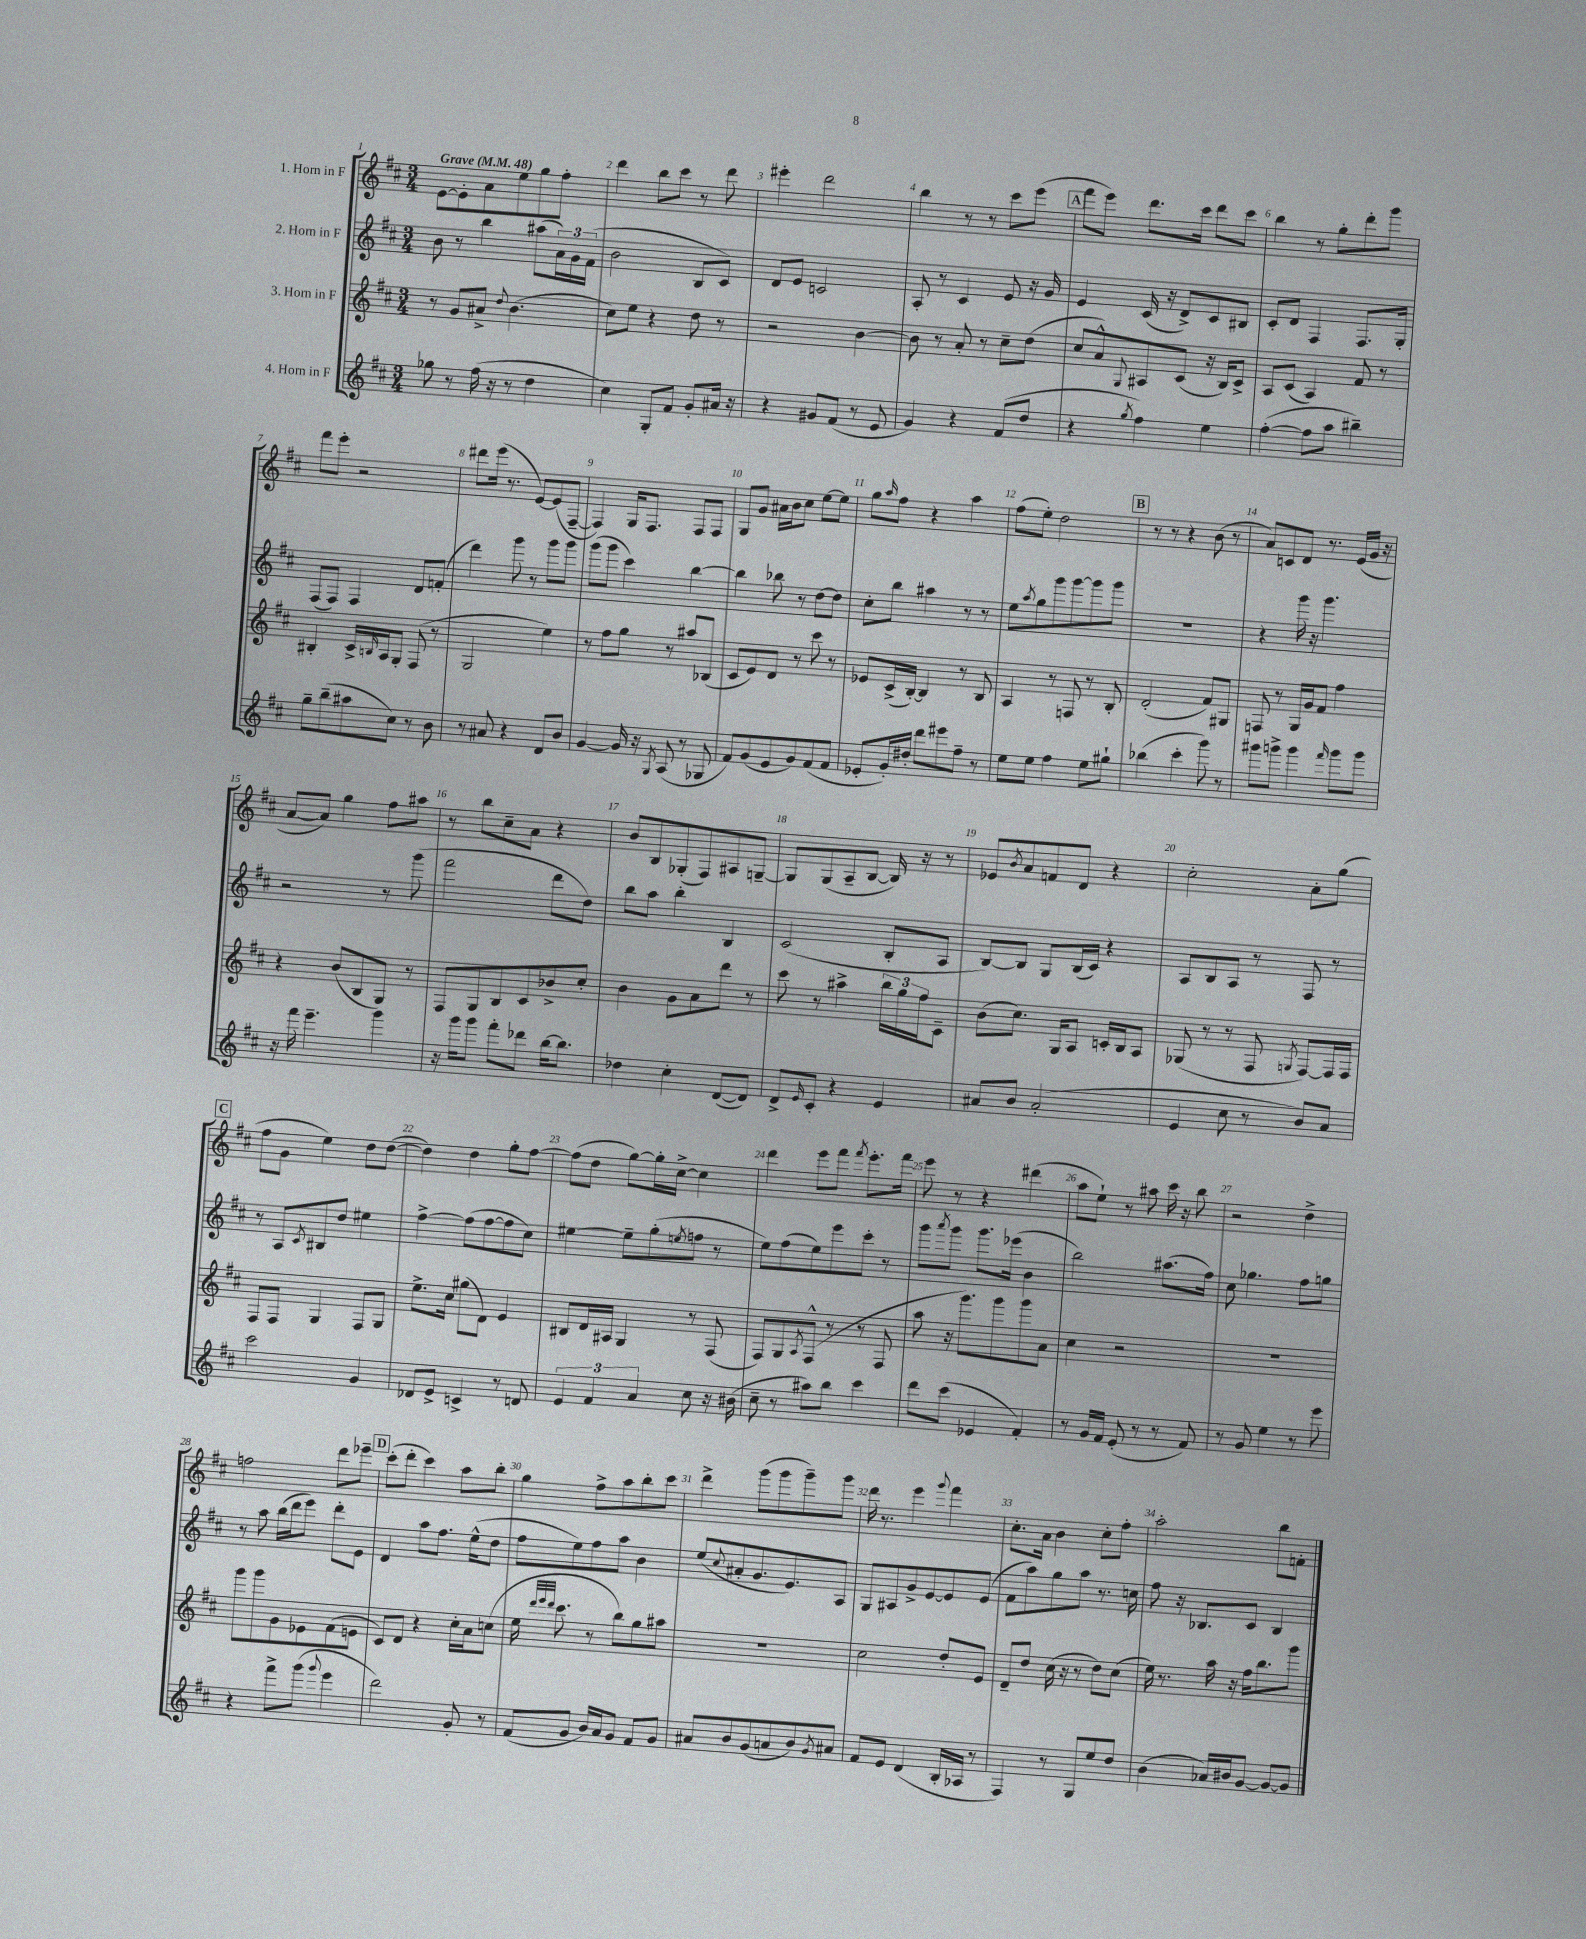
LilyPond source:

<<
\new StaffGroup <<
\new Staff = "s0" \with { instrumentName = "1. Horn in F" } {
    \clef treble \key d \major \numericTimeSignature \time 3/4 \tempo "Grave" 4 = 48
    e'8~ e'8-. a'8 e''8 g''8 fis''8-. |
    d'''4 b''8 cis'''8 r8 d'''8 |
    eis'''4-. d'''2 |
    b''4 r8 r8 cis'''8 e'''8( |
    \mark \markup { \box "A" } fis'''8 e'''8) d'''8. cis'''16 d'''8 cis'''8 |
    b''4 r8 g''8-. d'''8-. g'''8 |
    fis'''8 e'''8-. r2 |
    dis'''8 e'''16( r8. e'8~) e'8( fis8~-- |
    fis4) g16 fis8. fis8 fis8 |
    g8 g'8 ais'16 b'16 cis''8 e''8~ e''8 |
    g''8 \grace { a''16 } fis''8 r4 a''4 |
    fis''8( e''8-.) d''2 |
    \mark \markup { \box "B" } r8 r8 r4 b'8( r8 |
    a'8) c'8 d'8 r8. e'16( g'16 r16 |
    a'8~ a'8) g''4 fis''8 ais''8 |
    r8 b''8 cis''8-- a'8 r4 |
    b'8 b8 ges8-.( fis8) ais8 g8~-- |
    g8 g8( a8-- b8~ b16) r16 r8 |
    ees'8 \acciaccatura { b'8 } a'8 f'8 d'8 r4 |
    cis''2-. a'8-. g''8( |
    \mark \markup { \box "C" } fis''8 g'8 e''4) d''8 d''8~( |
    d''4) d''4 g''8-. fis''8~ |
    fis''8( d''8 g''8~) g''16-. cis''16~-> cis''4 |
    d'''4 e'''8 fis'''8 \acciaccatura { fis'''8 } e'''8.-. fis'''16 |
    e'''8 r8 r4 dis'''4( |
    a''8 e''8-!) r8 ais''8 cis'''16 r16 b''8 |
    r2 d''4-> |
    f''2 d'''8 ees'''8-- |
    \mark \markup { \box "D" } cis'''8-.( d'''8-. cis'''4) a''8 b''8-. |
    g''4 fis''8-> a''8 b''8-. cis'''8 |
    d'''4-> g'''8( g'''8 g'''8--) g'''8 |
    d'''16 r8. e'''4 \appoggiatura { g'''8 } fis'''4 |
    cis''8.-. a'16 b'4 cis''8-. fis''8-. |
    a''2-. b''8 f'8-. \bar "|." |
}
\new Staff = "s1" \with { instrumentName = "2. Horn in F" } {
    \clef treble \key d \major \numericTimeSignature \time 3/4
    b'8 r8 b''4 ais''8( \tuplet 3/2 { a'16) g'16 fis'16( } |
    b'2 b8 cis'8) |
    d'8 e'8 c'2 |
    a8-. r8 cis'4 e'8 r16 g'16 |
    \mark \markup { \box "A" } e'4 cis'16( r16 d'8->) cis'8 bis8 |
    cis'8-. d'8 fis4 fis8. g16-. |
    fis8( fis8) fis4 d'8 f'8-.( |
    d'''4) g'''8 r8 g'''8 g'''8 |
    g'''8( g'''8 cis'''4) b''4~ |
    b''4 bes''8 r8 d''8~ d''8 |
    cis''8-. b''8 ais''4 r8 r8 |
    e''8 \acciaccatura { a''8 } g''8 g'''8 g'''8~ g'''8 g'''8 |
    \mark \markup { \box "B" } R2. |
    r4 g'''16 r16 g'''4. |
    r2 r8 g'''8( |
    fis'''2 d'''8 d''8) |
    b''8 a''8 b''4-. b4 |
    cis'2( b8-. a8 |
    b8~) b8 g8 b16( cis'16) r4 |
    a8 b8 a8 r8 fis8 r8 |
    \mark \markup { \box "C" } r8 a8 \acciaccatura { cis'8 } bis8 d''8 eis''4 |
    fis''4~-> fis''8( fis''8~ fis''8 cis''8) |
    eis''4~ eis''8-- g''8-.( \acciaccatura { e''8 } f''8 r8 |
    e''8) fis''8( e''8) e'''8 cis'''8-. r8 |
    g'''8 \acciaccatura { a'''8 } g'''8 g'''8. ees'''16( b'4 |
    b''2) ais''8.( fis''16) |
    cis''8 ges''4. fis''8 g''8 |
    r8 a''8 b''16( d'''16 e'''8) d'''8-. e'8 |
    \mark \markup { \box "D" } d'4 a''8 fis''8. e''16-^( d''8 |
    fis''8 e''8) fis''8 a''8 b'4 |
    e''8( \appoggiatura { cis''8 } ais'8-. g'8. e'8.) a8 |
    g8 ais8 g'8-> e'8~ e'8 e'8( |
    fis'8 a''8) g''8 a''8 r8. c''16 |
    fis''8 r16 bes8. cis'8 bes4 \bar "|." |
}
\new Staff = "s2" \with { instrumentName = "3. Horn in F" } {
    \clef treble \key d \major \numericTimeSignature \time 3/4
    r8 g'8 ais'8-> \appoggiatura { d''8 } b'4.( |
    cis''8) e''8 r4 d''8 r8 |
    r2 b'4~ |
    b'8 r8 a'8-. r8 cis''8-- d''8( |
    \mark \markup { \box "A" } cis''8 a'8-^) \appoggiatura { g8 } ais8 cis'8( r16 b16) cis'8-> |
    a8 cis'8( a4) fis'8 r8 |
    bis4-. cis'16-> \grace { b16 } a16 g8-. fis8( r8 |
    g2 e''4) |
    r8 fis''8 g''8 r8 ais''8 bes8( |
    cis'8 e'8) d'8 r8 cis'''8 r8 |
    ees'8 cis'16->( b16~-.) b4 r8 b8 |
    a4 r8 f8 r8 b8-. |
    \mark \markup { \box "B" } d'2-.( fis'8) gis8 |
    f8 r8 g16 g'16 fis'8 fis''4 |
    r4 b'8( b8 g8) r8 |
    fis8 g8 b8 cis'8 bes'8-> cis''8-. |
    b'4 g'8 a'8 d'''8 r8 |
    cis'''8 r8 ais''4-> \tuplet 3/2 { b''16 g''16 fis''16 } cis'8-- |
    b'8( cis''8.) g16 a8 c'16-. b16 a8 |
    ges8( r8 r8 fis8 \acciaccatura { g8 } fis8~) fis16 fis16 |
    \mark \markup { \box "C" } fis8 fis8 g4 fis8 g8 |
    e''8.-> cis''16 gis''8( d'8) e'4 |
    bis8 d'16 ais16 g4 r8 fis8( |
    fis8) g8 \acciaccatura { a8 } fis8-^( r8 r8 fis8 |
    a''8 r16 g'''8.) g'''8 g'''8 a'8 |
    cis''4 r2 |
    R2. |
    g'''8 g'''8 g'8 ees'8 fis'8( e'8 |
    \mark \markup { \box "D" } cis'8) d'8 r4 cis''16-. a'16 c''8( |
    e''16 \grace { d'''32 e'''32 d'''32 } cis'''8. r8 b''8) g''8 ais''8 |
    R2. |
    cis''2 d''8-. e'8 |
    d'8-- d''8 cis''16( r16 r8 d''8) cis''8( |
    e''16) r8. a''16 r16 fis''16 b''8. g'''8 \bar "|." |
}
\new Staff = "s3" \with { instrumentName = "4. Horn in F" } {
    \clef treble \key d \major \numericTimeSignature \time 3/4
    ges''8 r8 fis''16( r16 r8 d''4 |
    cis''4) g8-. fis'8 g'8-. ais'16 r16 |
    r4 gis'8 fis'8( r8 e'8 |
    g'4) r4 fis'8( d''8 |
    \mark \markup { \box "A" } r4 \acciaccatura { g''8 } fis''4) e''4 |
    fis''4~-.( fis''8 a''8 bis''4--) |
    g''8-- b''8--( ais''8 cis''8) r8 b'8 |
    r8 ais'8 r4 d'8 b'8 |
    g'4~ g'16 r16 \acciaccatura { g8 } a8( r8 ges8 |
    fis'8) g'8( e'8 g'8) fis'8( fis'8 |
    ees'8-. g'16-.) dis''16-. d'''8 eis'''8 fis''8-- r8 |
    e''8 e''8 fis''4 e''8 gis''8-! |
    \mark \markup { \box "B" } bes''4( cis'''4-. g'''8) r8 |
    gis'''8 g'''8-> g'''4 \grace { fis'''16 } g'''8 g'''8 |
    r16 fis'''16 e'''4.-- g'''4 |
    r16 g'''16 g'''8 fis'''8-. des'''8 b''16~ b''8. |
    des''4 cis''4-. d'8~( d'8) |
    d'8-> \grace { e'16 } cis'8-. r4 e'4 |
    ais'8 b'8 ais'2-.( |
    e'4 cis''8 r8 b'8) a'8 |
    \mark \markup { \box "C" } cis'''2 g'4 |
    des'8 e'8-> c'4-> r8 d'8 |
    \tuplet 3/2 { e'4 fis'4 a'4 } cis''8 r16 bis'16( |
    cis''8-- r8 ais''8) b''8 cis'''4 |
    d'''8 cis'''8( ees'4 fis'4-.) |
    r8 g'16 fis'16 e'8-.( r8 r8 fis'8) |
    r8 g'8 e''4 r8 e'''8 |
    r4 fis'''8-> g'''8( \appoggiatura { g'''8 } e'''4 |
    \mark \markup { \box "D" } d'''2) g'8-. r8 |
    fis'8( g'8 b'16) a'16 g'8 fis'8 g'8 |
    ais'8 b'8 g'8( a'8 b'8) \acciaccatura { g'8 } ais'8 |
    fis'8 e'8 d'4( b16-. aes16 r8 |
    fis4) r8 g8 e''8 d''8 |
    b'4( aes'16) bis'16 g'8~ g'8~ g'8 \bar "|." |
}
>>
>>
\layout { \context { \Score \override BarNumber.break-visibility = ##(#f #t #t) barNumberVisibility = #all-bar-numbers-visible } }
